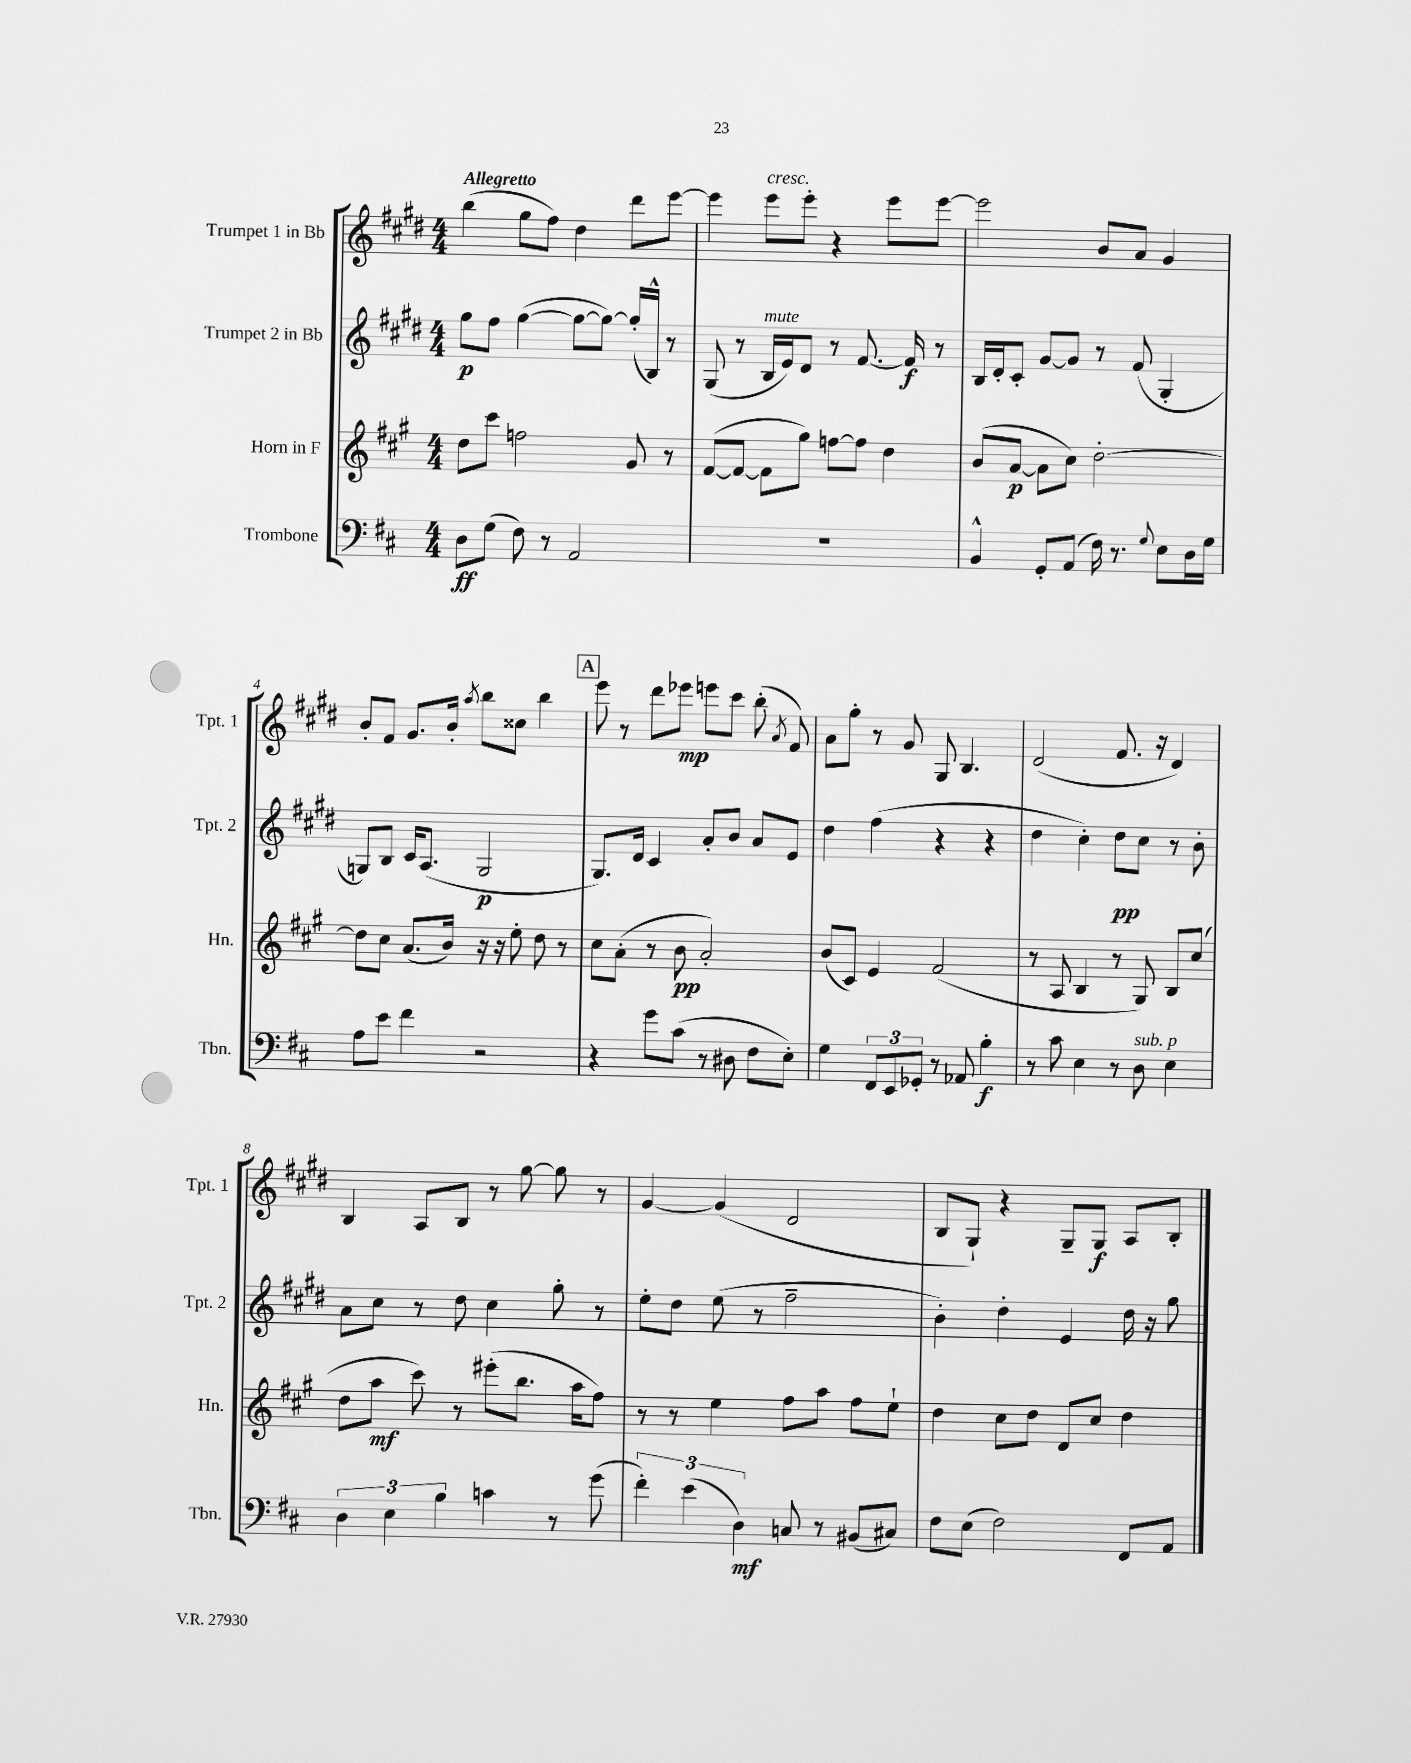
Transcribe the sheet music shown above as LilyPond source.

<<
\new StaffGroup <<
\new Staff = "s0" \with { instrumentName = "Trumpet 1 in Bb" shortInstrumentName = "Tpt. 1" } {
    \clef treble \key e \major \numericTimeSignature \time 4/4 \tempo "Allegretto"
    \autoBeamOff b''4( gis''8[ fis''8]) dis''4 dis'''8[ e'''8]~ |
    e'''4 e'''8[^\markup { \italic "cresc." } e'''8]-. r4 e'''8[ e'''8]~ |
    e'''2 b'8[ a'8] gis'4 |
    b'8[-. fis'8] gis'8.[ b'16]-. \acciaccatura { a''8 } b''8[ cisis''8] b''4 |
    \mark \markup { \box "A" } e'''8 r8 dis'''8[ ees'''8]\mp e'''8[ cis'''8] b''8-.( \acciaccatura { a'8 } fis'8) |
    a'8[ gis''8]-. r8 gis'8 gis8 b4. |
    dis'2( fis'8. r16 dis'4) |
    b4 a8[ b8] r8 gis''8~ gis''8 r8 |
    gis'4~ gis'4( dis'2 |
    b8[ gis8]-!) r4 gis8[-- gis8]\f a8[ b8]-. \bar "|." |
}
\new Staff = "s1" \with { instrumentName = "Trumpet 2 in Bb" shortInstrumentName = "Tpt. 2" } {
    \clef treble \key e \major \numericTimeSignature \time 4/4
    \autoBeamOff gis''8[\p fis''8] gis''4~( gis''8[~ gis''8]~) gis''16[-.( b16]-^) r8 |
    gis8( r8 b16[^\markup { \italic "mute" } e'16) dis'8] r8 fis'8.~ fis'16\f r8 |
    b16[ dis'16-. cis'8]-. gis'8[~ gis'8] r8 fis'8( gis4-. |
    g8[) b8] cis'16[ a8.]( g2\p |
    \mark \markup { \box "A" } gis8.[) dis'16] cis'4 a'8[-. b'8] a'8[ e'8] |
    dis''4 fis''4( r4 r4 |
    dis''4 cis''4-.) dis''8[\pp cis''8] r8 b'8-. |
    a'8[ cis''8] r8 dis''8 cis''4 gis''8-. r8 |
    e''8[-. dis''8] e''8( r8 fis''2-- |
    b'4-.) dis''4-. e'4 dis''16 r16 gis''8 \bar "|." |
}
\new Staff = "s2" \with { instrumentName = "Horn in F" shortInstrumentName = "Hn." } {
    \clef treble \key a \major \numericTimeSignature \time 4/4
    \autoBeamOff d''8[ cis'''8] f''2 gis'8 r8 |
    fis'8[~( fis'8]~ fis'8[ gis''8]) f''8[~ f''8] d''4 |
    b'8[( a'8]~\p a'8[ cis''8]) d''2~-. |
    d''8[ cis''8] a'8.[( b'16]) r16 r16 e''8-. d''8 r8 |
    \mark \markup { \box "A" } cis''8[ a'8]-.( r8 b'8\pp a'2-.) |
    b'8[( cis'8]) e'4 fis'2( |
    r8 a8 b4 r8 gis8) b8[ cis''8]( |
    d''8[ a''8]\mf cis'''8) r8 eis'''8[-.( b''8.] a''16[ fis''8]) |
    r8 r8 e''4 fis''8[ a''8] fis''8[ e''8]-! |
    d''4 cis''8[ d''8] d'8[ cis''8] d''4 \bar "|." |
}
\new Staff = "s3" \with { instrumentName = "Trombone" shortInstrumentName = "Tbn." } {
    \clef bass \key d \major \numericTimeSignature \time 4/4
    \autoBeamOff d8[\ff g8]( fis8) r8 a,2 |
    R1 |
    b,4-^ g,8[-. a,8]( fis16) r8. \appoggiatura { g8 } e8[ d16 g16] |
    a8[ e'8] fis'4 r2 |
    \mark \markup { \box "A" } r4 g'8[ cis'8]( r8 dis8 fis8[ e8]-.) |
    g4 \tuplet 3/2 { fis,8[ e,8 ges,8]-. } r8 aes,8 b4-.\f |
    r8 cis'8 e4 r8 d8^\markup { \italic "sub. p" } e4 |
    \tuplet 3/2 { d4 e4 b4 } c'4 r8 g'8( |
    \tuplet 3/2 { fis'4-.) e'4( d4\mf) } c8 r8 bis,8[( cis8]) |
    fis8[ e8]( fis2) fis,8[ a,8] \bar "|." |
}
>>
>>
